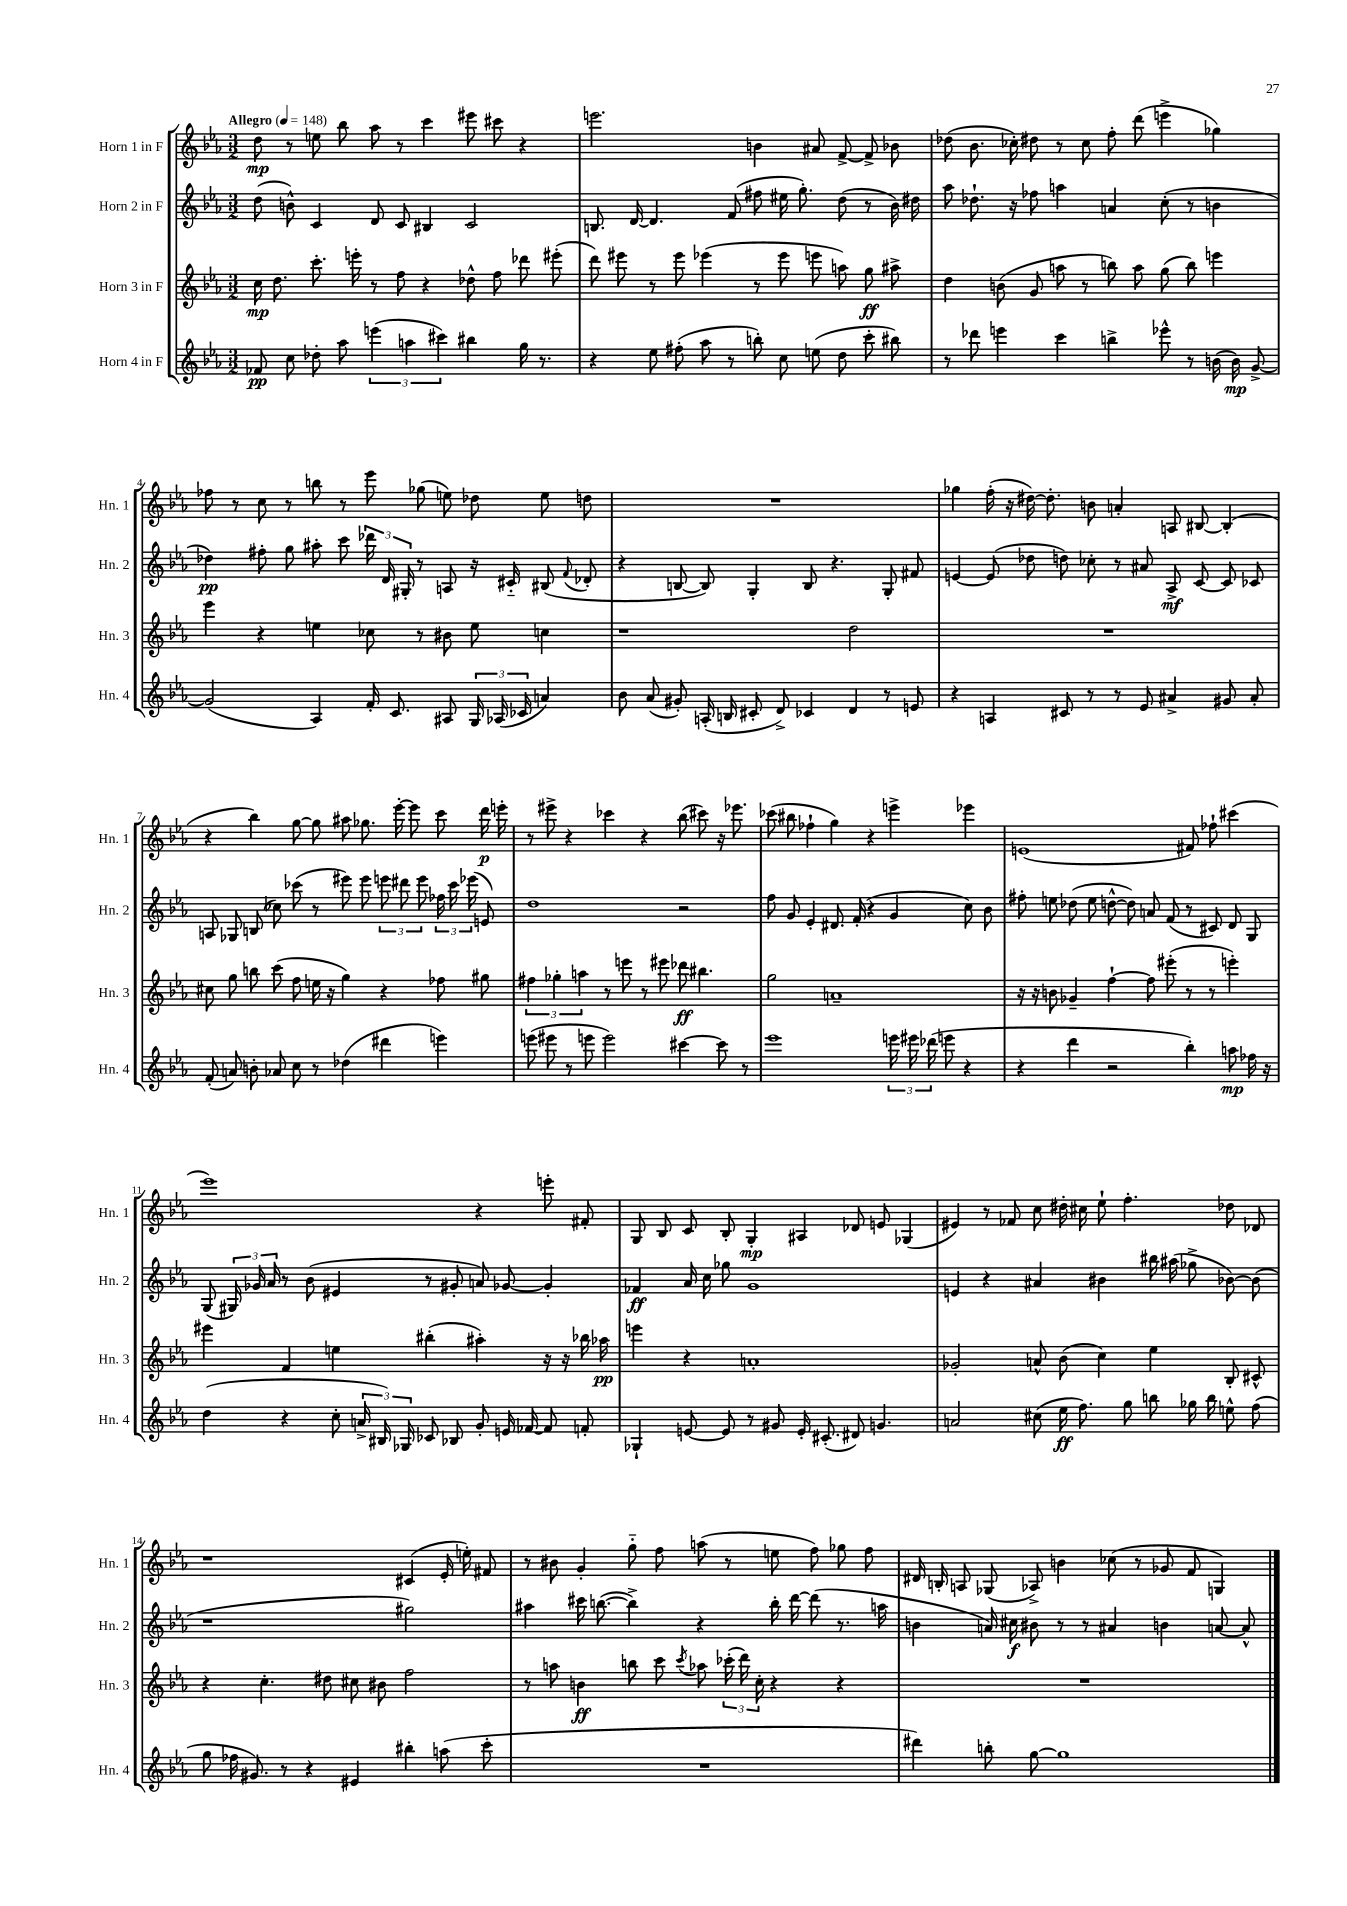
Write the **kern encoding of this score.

**kern	**kern	**kern	**kern
*staff4	*staff3	*staff2	*staff1
*clefG2	*clefG2	*clefG2	*clefG2
*k[b-e-a-]	*k[b-e-a-]	*k[b-e-a-]	*k[b-e-a-]
*M3/2	*M3/2	*M3/2	*M3/2
*MM148	*MM148	*MM148	*MM148
8f-	16cc	(8dd	8dd
.	8.dd	.	.
8cc	.	8b^^)	8r
8dd-'	8.ccc'	4c	8ee
8aa-	.	.	8bb-
.	16eee'	.	.
(6eee	8r	8d	8aa-
.	8ff	8c	8r
6aa	.	.	.
.	4r	4B#	4ccc
6ccc#)	.	.	.
4bb#	8dd-^^	2c	8eee#
.	8ff	.	8ccc#
16gg	8ddd-	.	4r
8.r	.	.	.
.	(8eee#'	.	.
=	=	=	=
4r	8ddd)	8.B	2.eee
.	8eee#	.	.
.	.	[16d	.
8ee-	8r	4.d]	.
(8ff#'	8eee#	.	.
8aa-	(4eee-	.	.
8r	.	(8f	.
8bb')	8r	8ff#	4b
8cc	8eee-	16ee#	.
.	.	8.gg')	.
(8ee	8eee	.	8a#
8dd	8aa)	(8dd	[8f^
8ccc'	8gg	8r	8f^]
8bb#)	8aa#^	16b-)	8b-
.	.	16dd#	.
=	=	=	=
8r	4dd	8aa-	(8dd-
8ddd-	.	8.dd-`	8.b-
4eee	(8b	.	.
.	.	16r	16cc-')
.	8g	8ff-	8dd#
4ccc	8aa	4aa	8r
.	8r	.	8cc-
4bb^	8bb)	4a	8ff'
.	8aa	.	(8ddd
8eee-^^	(8gg	(8cc'	4eee^
8r	8bb)	8r	.
(16b	4eee	4b	4gg-)
16b)	.	.	.
[8g^	.	.	.
=	=	=	=
(2g]	4eee-	4dd-)	8ff-
.	.	.	8r
.	4r	8ff#'	8cc
.	.	8gg	8r
4A-)	4ee	8aa#'	8bb
.	.	8ccc	8r
16f'	8cc-	24ddd-	8eee-
.	.	24d	.
8.c	.	.	.
.	.	24G#'	.
.	8r	8r	(8gg-
8A#	8b#	8A	8ee)
24G	8ee	16r	8dd-
(24A-	.	.	.
.	.	16c#'~	.
24c-	.	.	.
4a)	4cc	(8B#	8ee
.	.	8qqf	.
.	.	8d-'	8dd
=	=	=	=
8b-	1r	4r	1.r
(8a-	.	.	.
8g#')	.	[8B	.
(16A'	.	8B])	.
16B	.	.	.
8c#'	.	4G'	.
8d^)	.	.	.
4c-	.	8B	.
.	.	4.r	.
4d	2dd	.	.
8r	.	8G'	.
8e	.	8f#	.
=	=	=	=
4r	1.r	[4e	4gg-
4A	.	(8e]	(16ff'
.	.	.	16r
.	.	8dd-	[16dd#)
.	.	.	8.dd#']
8c#	.	8dd)	.
8r	.	8cc-'	8b
8r	.	8r	4a'
8e-	.	8a#	.
4a#^	.	8A-^	8A
.	.	[8c	[8B#
8g#	.	8c]	(4B#']
8a#'	.	8c-	.
=	=	=	=
(8f'	8cc#	8A	4r
8a)	8gg	8G-	.
8b'	8bb	(8B	4bb-)
8a-	(8ccc	8cc-)	.
8cc	8ff	(8ccc-	[8gg
8r	16ee	8r	8gg]
.	16r	.	.
(4dd-	4gg)	8eee#)	8aa#
.	.	8eee#	8.gg-
4ddd#	4r	12eee	.
.	.	.	[16eee-'
.	.	12ddd#	.
.	.	.	8eee-]
.	.	12eee	.
4eee)	8ff-	24ff-	8ccc
.	.	24ccc-	.
.	.	(24eee-	.
.	8gg#	8e)	16ddd
.	.	.	16eee'
=	=	=	=
(8eee	6ff#	1dd	8r
8eee#	.	.	8eee#^
.	6gg-'	.	.
8r	.	.	4r
.	6aa	.	.
8eee	.	.	.
2eee)	8r	.	4ccc-
.	8eee	.	.
.	8r	.	4r
.	8eee#	.	.
[4ccc#	8ddd-	2r	(8bb-
.	4.bb#	.	8ccc#)
8ccc#]	.	.	16r
.	.	.	8.eee-
8r	.	.	.
=	=	=	=
1eee-	2gg	8ff	(8ccc-
.	.	8g	8bb#
.	.	4e-'	4ff-`
.	1a~	8.d#	4gg)
.	.	(16f'	.
.	.	4r	4r
24eee	.	4g	4eee^
24eee#	.	.	.
(24ddd-	.	.	.
8eee	.	.	.
4r	.	8cc)	4eee-
.	.	8b-	.
=	=	=	=
4r	16r	8ff#'	(1e
.	16r	.	.
.	8b	8ee	.
4ddd	4g-~	(8dd-	.
.	.	8ee	.
2r	[4ff`	[8dd^^	.
.	.	8dd])	.
.	8ff]	8a	.
.	(8eee#'	(8f	.
4bb-')	8r	8r	8f#)
.	8r	8c#)	8ff-`
8aa	4eee')	8d	(4ccc#
16ff-	.	8G	.
16r	.	.	.
=	=	=	=
(4dd	4eee#	(8G	1eee-)
.	.	24G#)	.
.	.	24g-	.
.	.	24a-	.
4r	4f	8r	.
.	.	(8b-	.
8cc'	4ee	4e#	.
24a^	.	.	.
24B#)	.	.	.
24G-	.	.	.
8c-	(4bb#'	8r	.
8B-	.	8g#'	.
8g'	4aa#')	8a)	4r
16e	.	[8g-	.
[16f-	.	.	.
8f-]	16r	4g-']	8eee'
.	16r	.	.
8f'	16bb-	.	8f#'
.	16aa-	.	.
=	=	=	=
4G-`	4eee	4f-	8G
.	.	.	8B-
[8e	4r	16a-	8c
.	.	16cc	.
8e]	.	8gg-	8B-'
8r	1a'	1g	4G'
8g#	.	.	.
16e'	.	.	4A#
(8.c#'	.	.	.
8d#)	.	.	8d-
4.g	.	.	8e
.	.	.	(4G-
=	=	=	=
2a	2g-'	4e	4e#)
.	.	4r	8r
.	.	.	8f-
(8cc#	8a^^	4a#	8cc
16ee-	(8b-	.	16dd#'
8.ff)	.	.	16cc#
.	4cc)	4b#	8ee-`
8gg	.	.	4.ff'
8bb	4ee-	16bb#	.
.	.	(16aa#	.
16gg-	.	8gg-^	.
16bb	.	.	.
8ee^^	8B-'	[8b-)	8dd-
(8ff	8c#^^	(8b-]	8d-
=	=	=	=
8gg	4r	1r	1r
16ff-	.	.	.
8.g#)	.	.	.
.	4.cc'	.	.
8r	.	.	.
4r	.	.	.
.	8dd#	.	.
4e#	8cc#	.	.
.	8b#	.	.
4bb#'	2ff	2gg#)	(4c#
(8aa	.	.	16e-'
.	.	.	16ee')
8ccc'	.	.	8f#
=	=	=	=
1.r	8r	4aa#	8r
.	8aa	.	8b#
.	4b	16ccc#	4g'
.	.	([8.bb	.
.	8bb	4bb^])	8gg'~
.	8ccc	.	8ff
.	8qccc	.	.
.	8aa-	4r	(8aa
.	(24ccc-'	.	8r
.	24ddd)	.	.
.	24cc'	.	.
.	4r	16bb'	8ee
.	.	[16ddd	.
.	.	(8ddd]	8ff)
.	4r	8.r	8gg-
.	.	.	8ff
.	.	16aa	.
=	=	=	=
4ddd#)	1.r	4b	16d#
.	.	.	16B'
.	.	.	8A
8bb'	.	16a)	(8G-
.	.	16cc#	.
[8gg	.	8b#	8A-^)
1gg]	.	8r	4b
.	.	8r	.
.	.	4a#	(8cc-
.	.	.	8r
.	.	4b	8g-
.	.	.	8f
.	.	[8a	4G)
.	.	8a^^]	.
==	==	==	==
*-	*-	*-	*-
